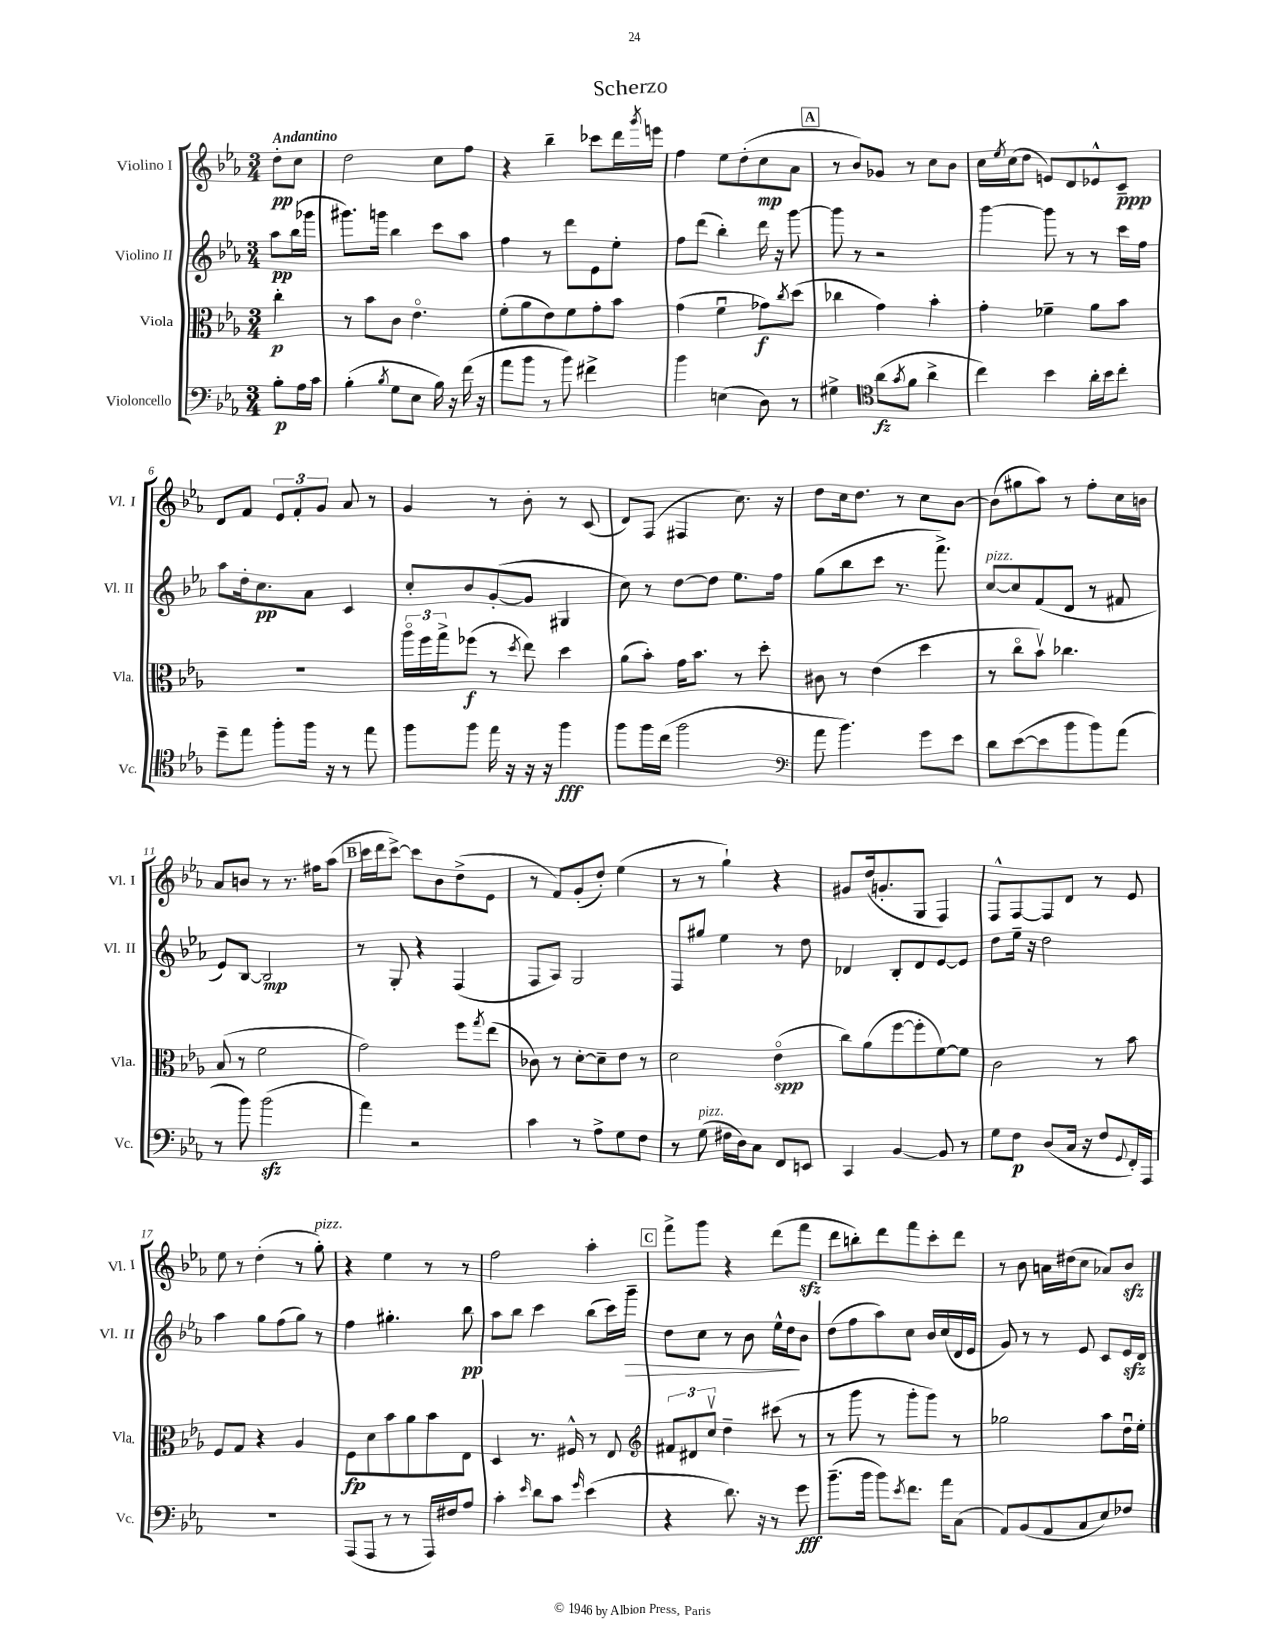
\header { title = "Scherzo" }
<<
\new StaffGroup <<
\new Staff = "s0" \with { instrumentName = "Violino I" shortInstrumentName = "Vl. I" } {
    \clef treble \key ees \major \numericTimeSignature \time 3/4 \partial 4 \tempo "Andantino"
    d''8-.\pp c''8 |
    d''2 c''8 f''8 |
    r4 bes''4-- ces'''8 d'''16 \acciaccatura { g'''8 } e'''16 |
    f''4 ees''8 d''8-.( c''8\mp aes'8 |
    \mark \markup { \box "A" } r8 bes'8) ges'8 r8 c''8 bes'8 |
    c''16 \acciaccatura { ees''8 } c''16( d''8 e'8) d'8 ees'8-^ c'8--\ppp |
    d'8 f'8 \tuplet 3/2 { ees'8 f'8-. g'8 } aes'8 r8 |
    g'4 r8 bes'8-. r8 c'8( |
    d'8) f8( fis4 c''8.) r16 |
    d''8 c''16 d''8. r8 c''8 bes'8~ |
    bes'8( gis''8 aes''8) r8 f''8-. c''16 b'16 |
    aes'8 b'8 r8 r8. fis''16 aes''8( |
    \mark \markup { \box "B" } c'''16 d'''16 c'''8~->) c'''8 bes'8 d''8->( ees'8 |
    r8 f'8) g'8-.( d''8-.) ees''4( |
    r8 r8 g''4-!) r4 |
    gis'8 d''16( g'8.-. g8 f4) |
    f8-^ f8~ f8 d'8 r8 ees'8 |
    ees''8 r8 d''4-.( r8 g''8-.^\markup { \italic "pizz." }) |
    r4 ees''4 r8 r8 |
    f''2 aes''4-. |
    \mark \markup { \box "C" } f'''8-> g'''8 r4 d'''8( f'''8\sfz |
    d'''8 b''8-.) d'''8 f'''8 c'''8-. d'''8 |
    r8 bes'8 a'16 dis''16( c''8 aes'8) bes'8\sfz \bar "|." |
}
\new Staff = "s1" \with { instrumentName = "Violino II" shortInstrumentName = "Vl. II" } {
    \clef treble \key ees \major \numericTimeSignature \time 3/4 \partial 4
    aes''8\pp bes''16( ges'''16 |
    gis'''8.) g'''16 bes''4 c'''8 aes''8 |
    f''4 r8 d'''8 ees'8 ees''8-. |
    f''8 d'''8( bes''4-.) d'''16 r16 g'''8~ |
    \mark \markup { \box "A" } g'''8 r8 r2 |
    g'''4~ g'''8 r8 r8 c'''16 f''16 |
    aes''8 d''16-. c''8.\pp aes'8 c'4 |
    c''8-. bes'8 g'8~-.( g'8 gis4 |
    c''8) r8 d''8~ d''8 ees''8. f''16 |
    g''8( bes''8 c'''8 r8. f'''8.->) |
    c''8~^\markup { \italic "pizz." } c''8 f'8( d'8 r8 fis'8 |
    ees'8) bes8~ bes2\mp |
    \mark \markup { \box "B" } r8 g8-. r4 f4( |
    f8 aes8) g2 |
    f8 gis''8 ees''4 r8 d''8 |
    des'4 bes8-. des'8 ees'8~ ees'8 |
    d''8 ees''16-- r16 d''2 |
    aes''4 g''8 f''8( g''8) r8 |
    f''4 gis''4.-. bes''8\pp |
    aes''8 bes''8 c'''4 bes''8( c'''16) g'''16--\> |
    \mark \markup { \box "C" } d''8 c''8 r8 bes'8 ees''16-^ d''16\! bes'8 |
    d''8( f''8 aes''8) c''8 bes'16 c''16( d'16 ees'16 |
    g'8) r8 r8 ees'8 c'8 ees'16\sfz d'16 \bar "|." |
}
\new Staff = "s2" \with { instrumentName = "Viola" shortInstrumentName = "Vla." } {
    \clef alto \key ees \major \numericTimeSignature \time 3/4 \partial 4
    c''4-.\p |
    r8 bes'8 c'8 ees'4.\flageolet |
    f'8-.( aes'8 ees'8) f'8 g'8-. bes'8 |
    g'4( f'4\downbow ges'8\f) \acciaccatura { c''8 } d''8( |
    \mark \markup { \box "A" } ces''4 g'4) bes'4-. |
    g'4-. fes'4-- aes'8 bes'8 |
    R2. |
    \tuplet 3/2 { aes''16\flageolet f''16 g''16-> } fes''8\f( r8 \acciaccatura { d''8 } ees''8) d''4 |
    aes'8( bes'8-.) g'16 bes'8. r8 d''8-. |
    cis'8 r8 ees'4( d''4 |
    r8 c''8\flageolet bes'8\upbow) ces''4. |
    bes8( r8 f'2 |
    \mark \markup { \box "B" } g'2) f''8 \acciaccatura { g''8 } ees''8( |
    ces'8) r8 d'8~-. d'8-- ees'8 r8 |
    d'2 ees'4\flageolet\spp( |
    c''8) aes'8( f''8~ f''8-. f'8~) f'8 |
    c'2 r8 bes'8 |
    f8 g8 r4 aes4 |
    f8\fp d'8 bes'8 aes'8 bes'8 ees8 |
    d4 r8. fis16-^ r8 ees8 |
    \mark \markup { \box "C" } \clef treble \tuplet 3/2 { fis'8 dis'8 c''8\upbow } d''4-- cis'''8( r8 |
    r8 g'''8 r8 g'''8-. g'''8) r8 |
    ges''2 aes''8 d''16\downbow ees''16-. \bar "|." |
}
\new Staff = "s3" \with { instrumentName = "Violoncello" shortInstrumentName = "Vc." } {
    \clef bass \key ees \major \numericTimeSignature \time 3/4 \partial 4
    bes8-.\p aes16 c'16 |
    bes4-.( \acciaccatura { bes8 } g8 ees8 bes16) r16 f'16( r16 |
    aes'8 bes'8 r8 bes'8) fis'4-> |
    bes'4 e4( d8) r8 |
    \mark \markup { \box "A" } gis4-> \clef tenor aes'8\fz( \acciaccatura { g'8 } f'8 aes'4-> |
    c''4) bes'4 aes'16-. bes'16 c''8-. |
    d''8-- ees''8 f''8-. f''16 r16 r8 ees''8 |
    f''8 f''8 ees''16 r16 r16 r16 f''4\fff |
    f''8 f''16 c''16( f''2 |
    \clef bass aes'8 bes'4.) g'8 ees'8 |
    d'8 ees'8~( ees'8 bes'8 bes'8) aes'8( |
    r8 bes'8) bes'2\sfz( |
    \mark \markup { \box "B" } aes'4) r2 |
    c'4 r8 aes8-> g8 f8 |
    r8 g8^\markup { \italic "pizz." }( fis16 d16) c8 f,8 e,8 |
    c,4 bes,4~ bes,8 r8 |
    g8 f8\p d8( c16 r16 f8 \appoggiatura { g,8 } f,16-.) aes,,16 |
    R2. |
    aes,,8( aes,,8 r8 r8 aes,,16) fis16 aes8 |
    c'4-. \grace { ees'16 } d'8 c'8 \grace { g'16 } ees'4( |
    \mark \markup { \box "C" } r4 d'8.) r16 r8 g'8\fff |
    bes'8.--( bes'16 bes'8) \acciaccatura { ees'8 } f'8. aes'16 c8( |
    aes,8) bes,8( aes,8 c8 ees8) fes8 \bar "|." |
}
>>
>>
